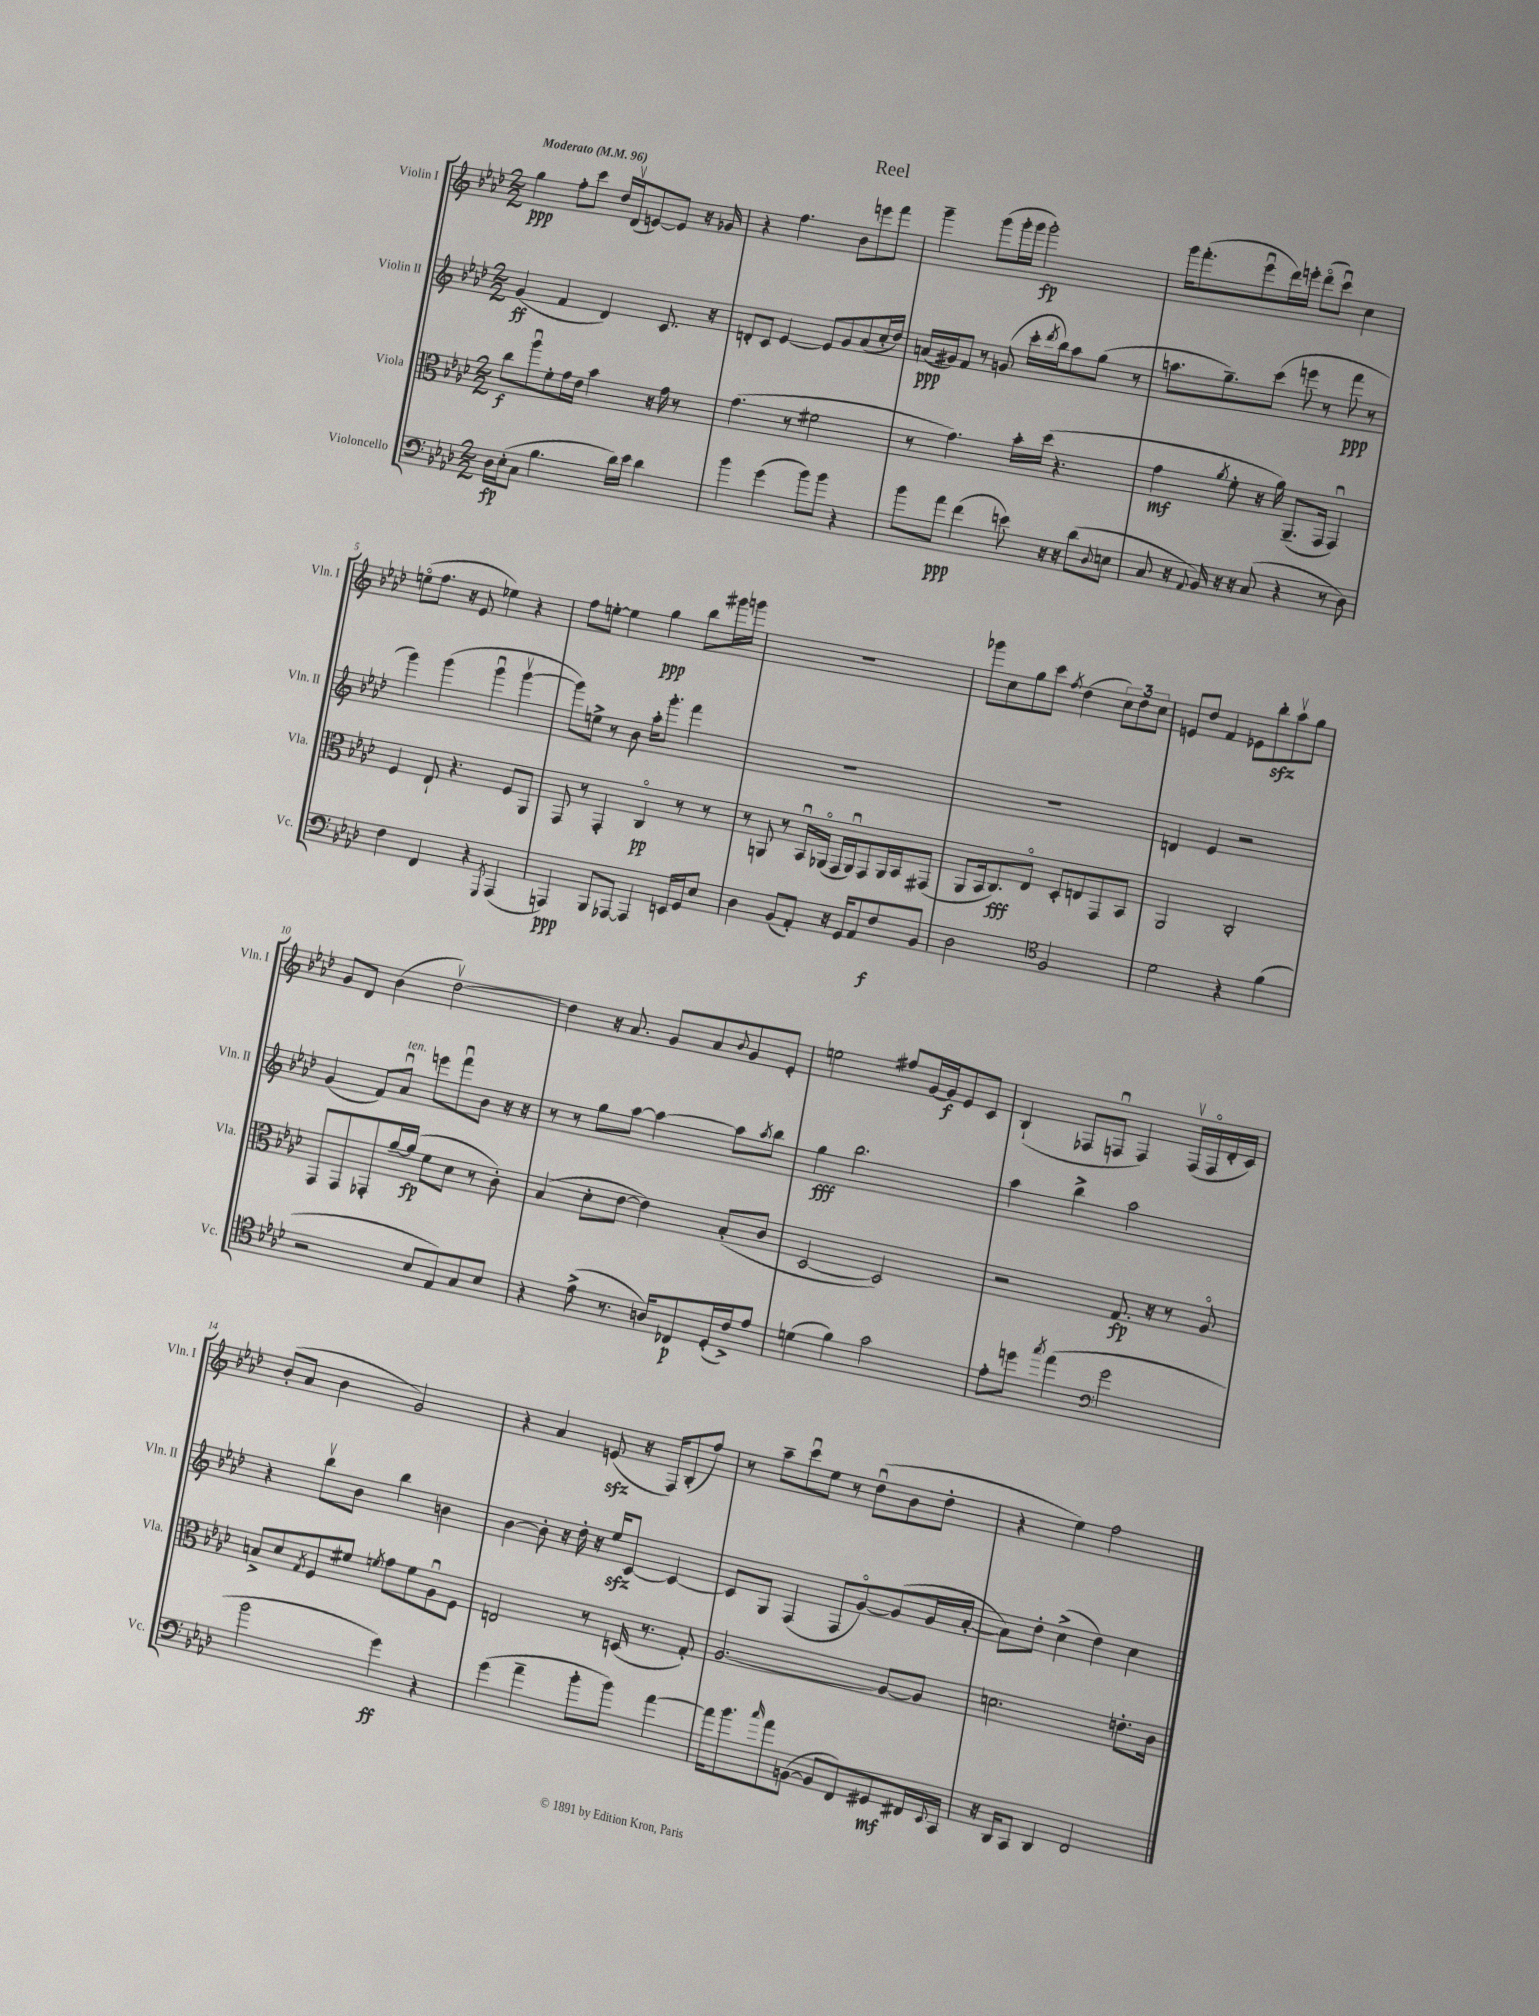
\header { title = "Reel" }
<<
\new StaffGroup <<
\new Staff = "s0" \with { instrumentName = "Violin I" shortInstrumentName = "Vln. I" } {
    \clef treble \key aes \major \numericTimeSignature \time 2/2 \tempo "Moderato" 4 = 96
    g''4\ppp f''8-. c'''8 des''16 des'16\upbow( e'8~) e'8 r16 ges'16 |
    r4 f''4. bes'8 e'''8 f'''8 |
    g'''4-- g'''8( g'''16-. g'''16 g'''2-.\fp) |
    g'''16 f'''8.-.( ees'''8\downbow des'''16) e'''16-. des'''8\flageolet( c'''8\downbow) c''4 |
    e''8\flageolet( f''8. r16 ees'8 ees''4) r4 |
    f''8 e''8~-. e''4 g''4\ppp bes''8 gis'''16 g'''16 |
    R1 |
    ges'''8 c''8 g''8 c'''8 \acciaccatura { f''8 } des''4( \tuplet 3/2 { c''8) des''8 c''8 } |
    e'8 des''8 f'4 ees'8 bes''8-.\sfz aes''8\upbow g''8 |
    g'8 des'8 bes'4( des''2~\upbow) |
    des''4 r16 aes'8. g'8 aes'8 \appoggiatura { bes'8 } g'8 ees'8-. |
    e''2 fis''8 g'16~ g'16\f ees'8 c'8 |
    bes4-!( fes8 f8\downbow f4) f16\upbow( f16\flageolet des'16-. c'16) |
    bes'8-.( aes'8 bes'4 g'2) |
    r4 aes'4 e'8\sfz( r16 f16) bes8-.( f''8) |
    r8 aes''8-- c'''8\downbow ees''8 r8 des''8\downbow( bes'8 des''8-. |
    r4 ees''4) f''2 \bar "|." |
}
\new Staff = "s1" \with { instrumentName = "Violin II" shortInstrumentName = "Vln. II" } {
    \clef treble \key aes \major \numericTimeSignature \time 2/2
    g'4\ff( f'4 des'4) c'8. r16 |
    d'8-. c'8 ees'4~ ees'8 g'8 aes'8( c''16-. des''16) |
    a'16\ppp( gis'16) f'8 r8 g'8( c'''16-. \acciaccatura { des'''8 } bes''16) aes''8 g''8( r8 |
    a''8. g''8.--) c'''8( e'''8 r8 f'''8\ppp r8 |
    g'''4) g'''4( g'''4\downbow g'''4~\upbow |
    g'''8) e''8-> r8 bes'8 aes''16-. g'''8.-. f'''4 |
    R1 |
    R1 |
    d'4 ees'4 r2 |
    g'4( f'8) aes'8\downbow^\markup { \italic "ten." } e'''8 f'''8\downbow bes'8 r16 r16 |
    r8 r8 g''8 aes''8~ aes''4~ aes''8 \acciaccatura { aes''8 } bes''8 |
    g''4\fff bes''2. |
    aes''4 bes''4-> aes''2 |
    r4 bes''8\upbow bes'8 bes''4 b'4 |
    bes'4~ bes'8-. r16 des''16-. r16 ees''16\sfz c'8~ c'4~ |
    c'8 g8 f4( f8 g'8~\flageolet) g'8( g'16 aes'16~-. |
    aes'8) des''8-. c''4->( des''4) c''4 \bar "|." |
}
\new Staff = "s2" \with { instrumentName = "Viola" shortInstrumentName = "Vla." } {
    \clef alto \key aes \major \numericTimeSignature \time 2/2
    c''8\f aes''8\downbow f'8-. g'16 ees'16 bes'4 r16 g'16 r8 |
    g'4.( r8 fis'2 |
    r8 g'4.) bes'16-. des''16( r4. |
    g'4\mf \acciaccatura { aes'8 } f'8-. r16 aes'16) aes,8.--( g,16 g,4\downbow) |
    f4 ees8-! r4. f8 aes,8 |
    g,8 r8 g,4-. c4\flageolet\pp r8 r8 |
    r8 a,8 r8 bes,16\downbow aes,16\flageolet( g,16 aes,16\downbow) g,8 aes,16 bes,16 gis,8( |
    aes,8 bes,16 c8.\fff) ees8\flageolet des8-. e8 g,8 bes,8 |
    aes,2 c2-. |
    g,8 g,8 ges,8-. aes'16~-- aes'16\fp( f'8 des'8 r8 c'8-.) |
    bes4( des'8-. ees'8~ ees'4) bes8-.( c'8 |
    des2~ des2) |
    r2 g8.\fp r16 r8 aes8\flageolet |
    b8-> des'8 \acciaccatura { g8 } f8 fis'8 \acciaccatura { f'8 } g'8 f'8 aes8\downbow f8 |
    e2 r8 d16( r8. g8-.) |
    aes2.~ aes8~ aes8 |
    d'2. e'8.-. c'16 \bar "|." |
}
\new Staff = "s3" \with { instrumentName = "Violoncello" shortInstrumentName = "Vc." } {
    \clef bass \key aes \major \numericTimeSignature \time 2/2
    des16\fp ees16-.( c8 bes4. des'16) ees'16 des'4 |
    bes'4 g'4( bes'8) bes'8 r4 |
    bes'8 aes'8\ppp f'4( e'8) r16 r16 des'8( \appoggiatura { des8 } e8 |
    c8 r16 \appoggiatura { aes,8 } bes,16) r16 r16 c8( r4 r8 des8) |
    f4 f,4 r4 \acciaccatura { g,,8 } aes,,4( |
    a,,4\ppp) bes,,8 aes,,8~ aes,,4 e,16 g,16 ees8 |
    des4 bes,8( aes,8-.) r16 g,16 aes,8 f8\f bes,8 |
    des2 \clef tenor f2 |
    des'2 r4 f'4( |
    r2 bes8 ees8) g8 bes8 |
    r4 ees'8->( r8. a16) ces8\p des16-.( c'16->) ees'8 |
    d'4( f'4) g'2 |
    ees'8-. d''8 \acciaccatura { g''8 } ees''4( \clef bass g'2 |
    bes'2 g'4\ff) r4 |
    g'4( aes'4-- bes'8-. bes'8) aes'4~ |
    aes'16 bes'8. \grace { c''16 } aes'8 b,8~( b,8 f,8) gis,8\mf fis,16 \appoggiatura { ees,8 } c,16 |
    r16 des,16 c,8 des,4 f,2 \bar "|." |
}
>>
>>
